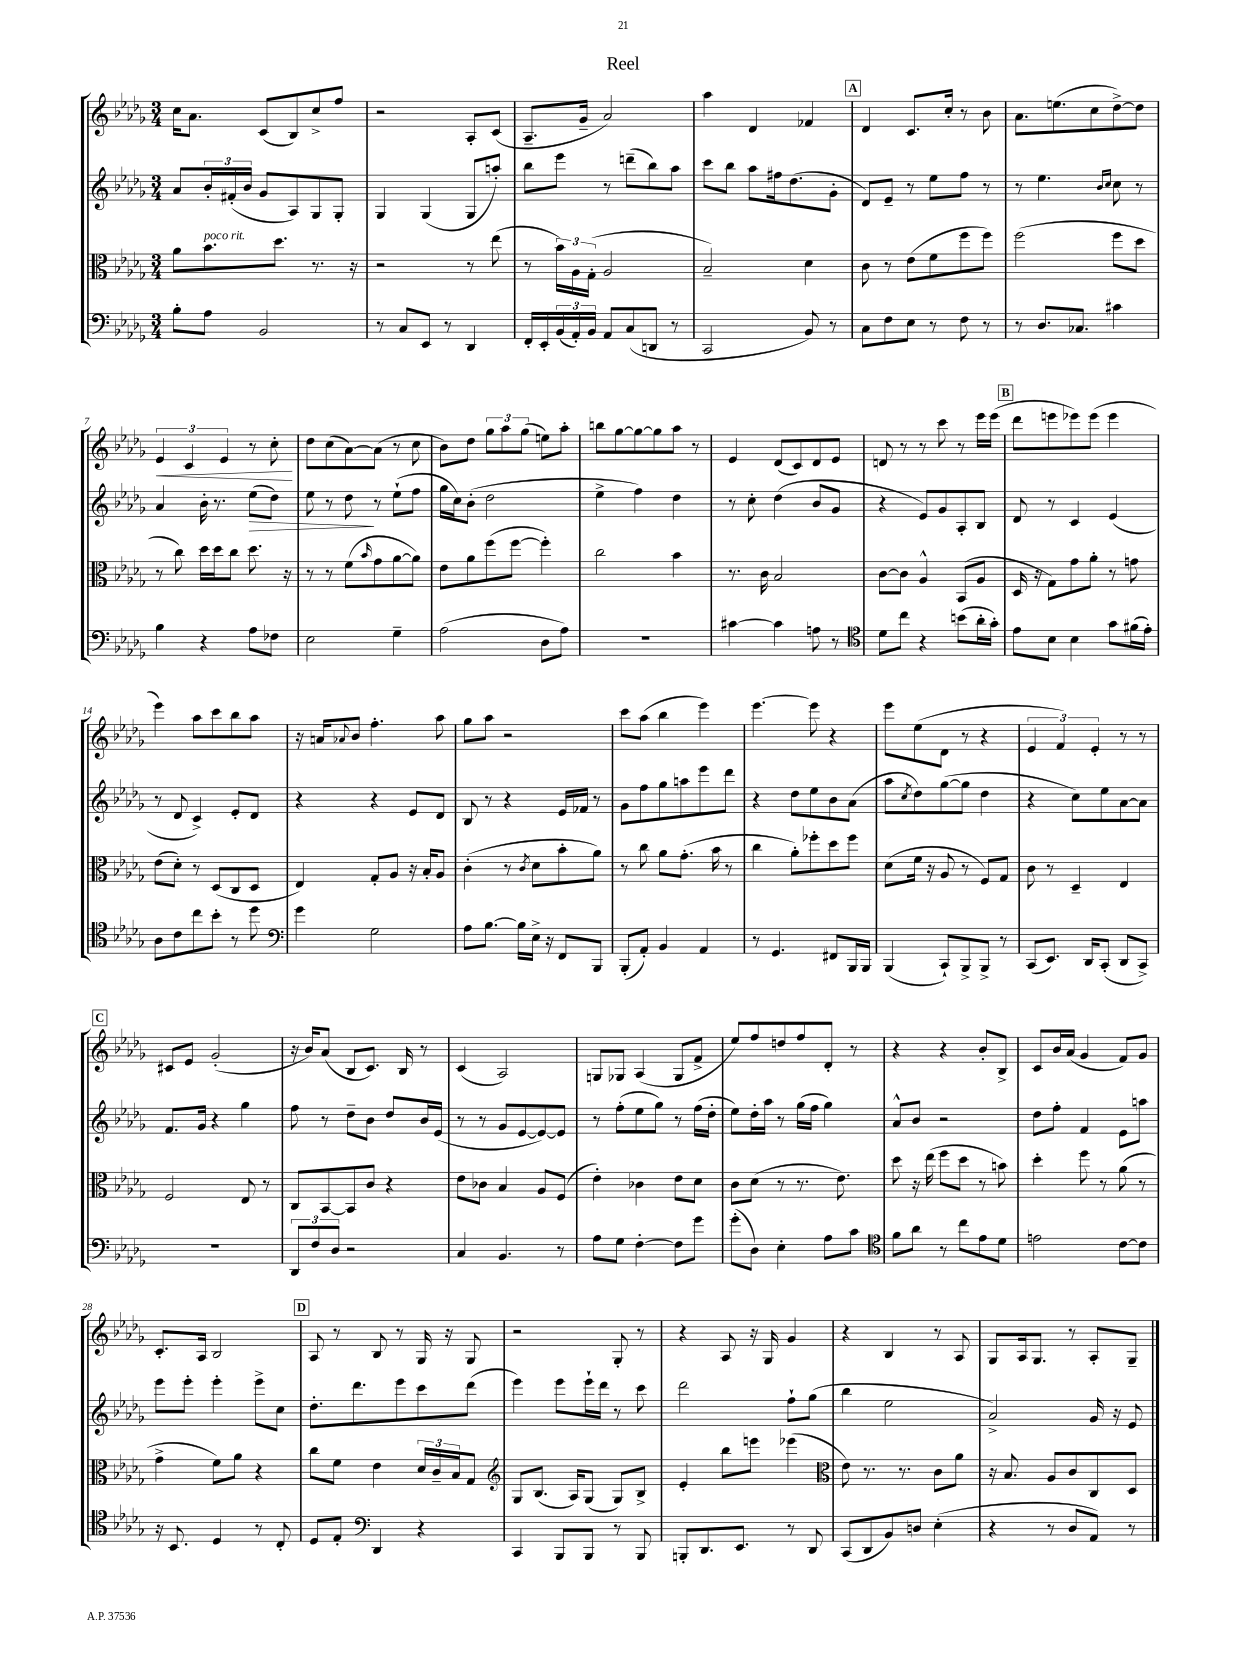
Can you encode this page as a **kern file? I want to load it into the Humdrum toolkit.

**kern	**kern	**kern	**kern
*staff4	*staff3	*staff2	*staff1
*clefF4	*clefC3	*clefG2	*clefG2
*k[b-e-a-d-g-]	*k[b-e-a-d-g-]	*k[b-e-a-d-g-]	*k[b-e-a-d-g-]
*M3/4	*M3/4	*M3/4	*M3/4
8B-'	8a-	8a-	16cc
.	.	.	8.a-
8A-	8.b-	24b-'	.
.	.	(24f#'	.
.	.	24b-	.
2BB-	.	8g-	(8c
.	8.dd-	.	.
.	.	8A-)	8B-)
.	8.r	8G-	8cc^
.	.	8G-'	8ff
.	16r	.	.
=	=	=	=
8r	2r	4G-	2r
8C	.	.	.
8EE-	.	(4G-	.
8r	.	.	.
4DD-	8r	8G-	8A-'
.	(8ee-	8aa')	(8c
=	=	=	=
16FF'	8r	8bb-	8.A-~
16EE-'	.	.	.
(24BB-	24b-)	8eee-	.
24AA-')	24A-	.	.
.	.	.	16g-~
24BB-	(24G-'	.	.
8AA-	2A-	8r	2a-)
(8C	.	(8ddd~	.
8DD	.	8bb-)	.
8r	.	8aa-	.
=	=	=	=
2CC	2B-~)	8ccc	4aa-
.	.	8bb-	.
.	.	8aa-	4d-
.	.	16ff#	.
.	.	(8.dd-	.
8BB-)	4d-	.	4f-
8r	.	8g-'	.
=	=	=	=
8C	8c	8d-)	4d-
8F	8r	8e-~	.
8E-	(8e-	8r	8.c
8r	8f	8ee-	.
.	.	.	16cc'
8F	8ff	8ff	8r
8r	8ff)	8r	8b-
=	=	=	=
8r	(2ff	8r	8.a-
8.D-	.	4.ee-	.
.	.	.	(8.ee
8.C-	.	.	.
.	.	.	8cc
.	.	16qqb-	.
.	.	16qqcc	.
4c#	8ff	8cc	[8dd-^)
.	8dd-	8r	8dd-]
=	=	=	=
4B-	8r	4a-	6e-
.	8cc)	.	.
.	.	.	6c
4r	16dd-	16b-'	.
.	16dd-	8.r	.
.	.	.	6e-
.	8cc	.	.
8A-	8.dd-	(8ee-	8r
8F-	.	8dd-)	8cc'
.	16r	.	.
=	=	=	=
2E-	8r	8ee-	8dd-
.	8r	8r	(8cc
.	(8f	8dd-	[8a-)
.	16qqb-	.	.
.	8g-	8r	(8a-]
4G-~	[8a-	(8ee-`	8r
.	8a-])	8ff	8cc
=	=	=	=
(2A-	8e-	16gg-	8b-)
.	.	16cc)	.
.	8a-	(8b-'	8dd-
.	(8ff	2dd-	12gg-
.	.	.	12aa-
.	[8ff	.	.
.	.	.	(12gg-
8D-	4ff'])	.	8ee)
8A-)	.	.	8aa-'
=	=	=	=
2.r	2cc	4ee-^	8bb
.	.	.	[8gg-
.	.	4ff)	8gg-_
.	.	.	8gg-]
.	4b-	4dd-	8aa-
.	.	.	8r
=	=	=	=
[4c#	8.r	8r	4e-
.	.	8cc'	.
.	16c	.	.
4c#]	2B-	(4dd-	(8d-
.	.	.	8c)
8A	.	8b-	8d-
8r	.	8g-	8e-
=	=	=	=
*clefC4	*	*	*
8d-	[8c	4r	8d
8cc	8c]	.	8r
4r	4A-^^	8e-)	8r
.	.	8g-	8ccc
(8b	(8BB-	8A-'	8r
16a-'	8A-	8B-	16eee-
16g-')	.	.	(16eee-
=	=	=	=
8e-	16D-	8d-	8ddd-
.	16r	.	.
8B-	8G-)	8r	8eee
4B-	8g-	4c	8eee-)
.	8a-'	.	(8eee-
8g-	8r	(4e-	4eee-
(16f#	8g	.	.
16e-')	.	.	.
=	=	=	=
8A-	(8e-	8r	4eee-)
8c	8d-')	8d-	.
8cc	8r	4c^)	8aa-
8b-'	(8D-	.	8ccc
8r	8C	8e-'	8bb-
8dd-	8D-	8d-	8aa-
=	=	=	=
*clefF4	*	*	*
4g-	4E-)	4r	16r
.	.	.	16a
.	.	.	8qqa-
.	.	.	8b-
2G-	8G-'	4r	4.ff'
.	8A-	.	.
.	16r	8e-	.
.	16B-'	.	.
.	8A-	8d-	8aa-
=	=	=	=
8A-	(4c'	8B-	8gg-
[8.B-	.	8r	8aa-
.	8r	4r	2r
16B-]	.	.	.
.	8qc	.	.
16E-^	8d-	.	.
16r	.	.	.
8FF	8b-'	16e-	.
.	.	16f-	.
8BBB-	8a-)	8r	.
=	=	=	=
(8BBB-'	8r	8g-	8ccc
8AA-')	8cc	8ff	(8aa-
4BB-	8a-	8gg-	4bb-
.	(8.g-'	8aa	.
4AA-	.	8eee-	4eee-)
.	16b-	.	.
.	8r	8ddd-	.
=	=	=	=
8r	4cc	4r	[4.eee-
4.GG-	.	.	.
.	8a-')	8dd-	.
.	8ff-'	8ee-	8eee-]
8FF#	8dd-	8b-	4r
16BBB-	8ff-	(8a-	.
16BBB-	.	.	.
=	=	=	=
(4BBB-	(8d-	8aa-	8eee-
.	.	8qcc	.
.	16f	8dd-)	(8ee-
.	16r	.	.
8CC`)	8A-	([8gg-	8d-
8BBB-^	8r	8gg-]	8r
8BBB-^	8F)	4dd-	4r
8r	8G-	.	.
=	=	=	=
(8CC	8c	4r	6e-
8.EE-)	8r	.	.
.	.	.	6f)
.	4D-~	8cc)	.
16DD-	.	.	.
.	.	.	6e-'
(8CC'	.	8ee-	.
8DD-	4E-	[8a-	8r
8CC^)	.	8a-]	8r
=	=	=	=
2.r	2F	8.f	8c#
.	.	.	8e-
.	.	16g-	.
.	.	4r	(2g-'
.	8E-	4gg-	.
.	8r	.	.
=	=	=	=
12DD-	8C	8ff	16r
.	.	.	16b-)
12F	.	.	.
.	[8BB-	8r	(8a-
12D-	.	.	.
2r	8BB-]	8dd-~	8B-
.	8c	8b-	8.c)
.	4r	8dd-	.
.	.	.	16B-
.	.	16b-	8r
.	.	(16e-	.
=	=	=	=
4C	8e-	8r	(4c
.	8c-	8r	.
4.BB-	4B-	8g-	2A-)
.	.	[8e-	.
.	8A-	8e-_)	.
8r	(8F	8e-]	.
=	=	=	=
8A-	4e-')	8r	8G
8G-	.	(8ff'	8G-
[4F'	4c-	8ee-	(4A-
.	.	8gg-)	.
8F]	8e-	8r	8G-
8g-	8d-	(16ff	8f^
.	.	16dd-'	.
=	=	=	=
(8g-'	8c	8ee-)	8ee-)
8D-)	(8d-	16dd-'	8ff
.	.	16aa-	.
4E-'	8r	8r	8dd
.	8.r	(16gg-	8ff
.	.	16ff	.
8A-	.	4gg-)	8d-'
.	8.e-)	.	.
8c	.	.	8r
=	=	=	=
*clefC4	*	*	*
8f	8dd-	8a-^^	4r
8a-	16r	8b-	.
.	(16ee-	.	.
8r	8ff	2r	4r
8cc	8dd-	.	.
8e-	8r	.	8b-'
8d-	8b)	.	8B-^
=	=	=	=
2e	4dd-'	8dd-	8c
.	.	8ff'	16b-
.	.	.	(16a-
.	8ff	4f	4g-
.	8r	.	.
[8c	(8a-	8e-	8f)
8c]	8r	8aa	8g-
=	=	=	=
16r	4g-^	8eee-	8.c'
8.BB-	.	.	.
.	.	8eee-'	.
.	.	.	16A-
4D-	8f)	4eee-'	2B-
.	8a-	.	.
8r	4r	8eee-^	.
8C'	.	8cc	.
=	=	=	=
8D-	8cc	8.dd-'	8A-
8E-'	8f	.	8r
.	.	8.ddd-	.
*clefF4	*	*	*
4DD-	4e-	.	8B-
.	.	8eee-	8r
4r	24d-	8ccc	16G-
.	24c~	.	.
.	.	.	16r
.	24B-	.	.
.	8G-	(8ddd-	8G-
=	=	=	=
*	*clefG2	*	*
4CC	8G-	4eee-)	2r
.	(8.B-	.	.
8BBB-	.	8eee-	.
.	16A-)	.	.
8BBB-	(8G-	16eee-`	.
.	.	16ddd-	.
8r	8G-)	8r	8G-'
8BBB-	8B-^	8ccc	8r
=	=	=	=
8BBB'	4e-'	2ddd-	4r
8.DD-	.	.	.
.	8bb-	.	8A-
8.EE-	.	.	.
.	8eee	.	16r
.	.	.	16G-
8r	(4eee-	8ff`	4g-
8DD-	.	(8gg-	.
=	=	=	=
*	*clefC3	*	*
(8CC	8e-)	4bb-	4r
8DD-	8.r	.	.
8BB-)	.	2ee-	4B-
.	8.r	.	.
8D	.	.	.
(4E-'	8c	.	8r
.	8a-	.	8A-
=	=	=	=
4r	16r	2a-^)	8G-
.	8.B-	.	.
.	.	.	16A-
.	.	.	8.G-
8r	8A-	.	.
8D-	8c	.	8r
8AA-)	8C	16g-	8A-'
.	.	16r	.
8r	8D-	8e-	8G-~
==	==	==	==
*-	*-	*-	*-
